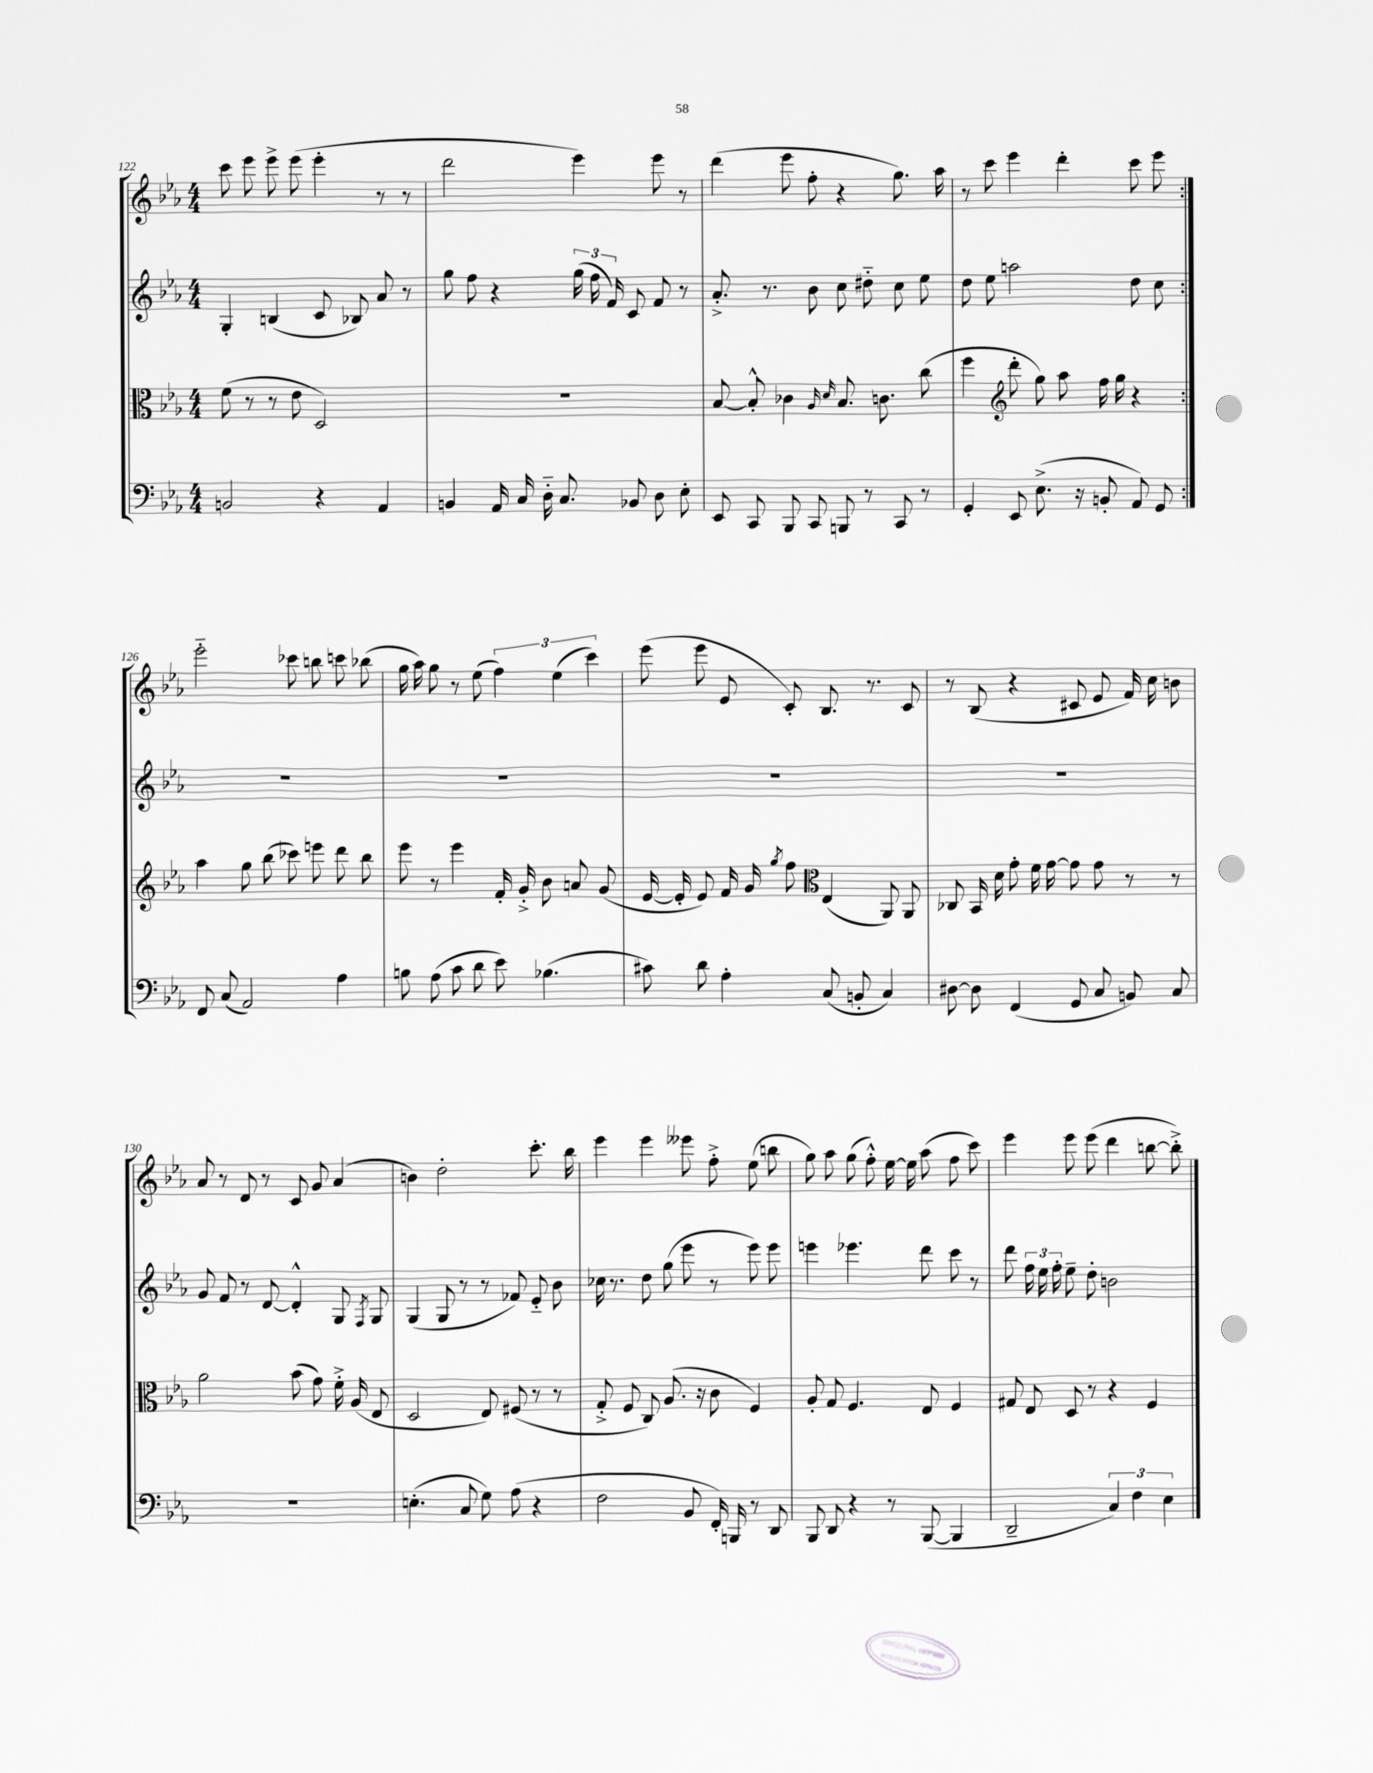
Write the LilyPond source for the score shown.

<<
\new StaffGroup <<
\new Staff = "s0" {
    \clef treble \key ees \major \numericTimeSignature \time 4/4
    \autoBeamOff \repeat volta 2 { c'''8 ees'''8 ees'''8-> ees'''8( ees'''4-. r8 r8 |
    d'''2 ees'''4) ees'''8 r8 |
    d'''4( ees'''8 f''8-. r4 g''8.) aes''16 |
    r8 c'''8 ees'''4 d'''4-. c'''8 ees'''8 | }
    ees'''2-_ ces'''8 b''8 c'''8 bes''8( |
    g''16 aes''16) g''8 r8 ees''8( \tuplet 3/2 { f''4) ees''4( c'''4) } |
    ees'''8( ees'''8 ees'8 c'8-.) bes8. r8. c'8 |
    r8 bes8( r4 cis'8 ees'8 f'16) c''16 b'8 |
    aes'8 r8 d'8 r8 c'8 g'8 aes'4( |
    b'4) d''2-. c'''8.-. bes''16 |
    ees'''4 ees'''4 eeses'''8 f''8-.-> ees''8( b''8 |
    g''8) aes''8 g''8( f''8-.-^) ees''16~ ees''16 aes''8( f''8 c'''8) |
    ees'''4 ees'''8 ees'''8( d'''4 b''8~ b''8-.->) \bar "|." |
}
\new Staff = "s1" {
    \clef treble \key ees \major \numericTimeSignature \time 4/4
    \autoBeamOff \repeat volta 2 { g4-. b4( c'8 bes8) aes'8 r8 |
    g''8 f''8 r4 \tuplet 3/2 { g''16( f''16 f'16) } c'8 f'8 r8 |
    aes'8.-.-> r8. bes'8 c''8 dis''8-_ c''8 ees''8 |
    d''8 ees''8 a''2 d''8 c''8 | }
    R1 |
    R1 |
    R1 |
    R1 |
    g'8 f'8 r8 d'8~ d'4-.-^ g8 \acciaccatura { f8 } g8 |
    g4( g8 r8 r8 fes'8) ees'8-_ bes'8 |
    ces''16 r8. d''8 g''8( ees'''8 r8 ees'''8) ees'''8 |
    e'''4 ees'''4. d'''8 c'''8 r8 |
    d'''8 \tuplet 3/2 { f''16 ees''16 f''16-. } ees''8-- d''8-. b'2 \bar "|." |
}
\new Staff = "s2" {
    \clef alto \key ees \major \numericTimeSignature \time 4/4
    \autoBeamOff \repeat volta 2 { f'8( r8 r8 ees'8 d2) |
    R1 |
    bes8~ bes8-.-^ ces'4 \grace { aes16 d'16 } bes8. c'8. c''8( |
    f''4 \clef treble d'''8-. g''8) aes''8 f''16 g''16 r4 | }
    aes''4 g''8 bes''8( ces'''8) e'''8 d'''8 bes''8 |
    ees'''8 r8 ees'''4 f'16-. g'16-.-> bes'8 a'8 g'8( |
    ees'16~ ees'16-. ees'8) f'16 g'16 \acciaccatura { g''8 } f''8 \clef alto ees4( aes,8) aes,8 |
    ces8 bes,16 d'16 g'8-. f'16 g'16~ g'8 g'8 r8 r8 |
    aes'2 bes'8( g'8) f'16-.-> aes16( ees8 |
    d2 ees8) fis8( r8 r8 |
    g8-.-> f8 c8) aes8.( r16 c'8 f4) |
    aes8-. g8 f4. ees8 f4 |
    gis8 ees8 d8 r8 r4 f4 \bar "|." |
}
\new Staff = "s3" {
    \clef bass \key ees \major \numericTimeSignature \time 4/4
    \autoBeamOff \repeat volta 2 { b,2 r4 aes,4 |
    b,4 aes,16 c16 d16-_ c8. bes,8 d8 ees8-. |
    ees,8 c,8 bes,,8 c,8 b,,8 r8 c,8 r8 |
    g,4-. ees,8 ees8.->( r16 b,8-. aes,8) g,8 | }
    f,8 c8( aes,2) aes4 |
    b8 aes8( c'8 d'8 ees'8) bes4.( |
    cis'8) d'8 aes4-. c8( b,8-. c4) |
    dis8~ dis8 f,4( g,8 c8 b,8) c8 |
    R1 |
    e4.-.( c8 g8) aes8( r4 |
    f2 bes,8 f,16-.) b,,16 r8 d,8 |
    bes,,8 d,8 r4 r8 bes,,8~( bes,,4 |
    d,2-- \tuplet 3/2 { c4) f4 ees4 } \bar "|." |
}
>>
>>
\layout { \context { \Score currentBarNumber = #122 } }
